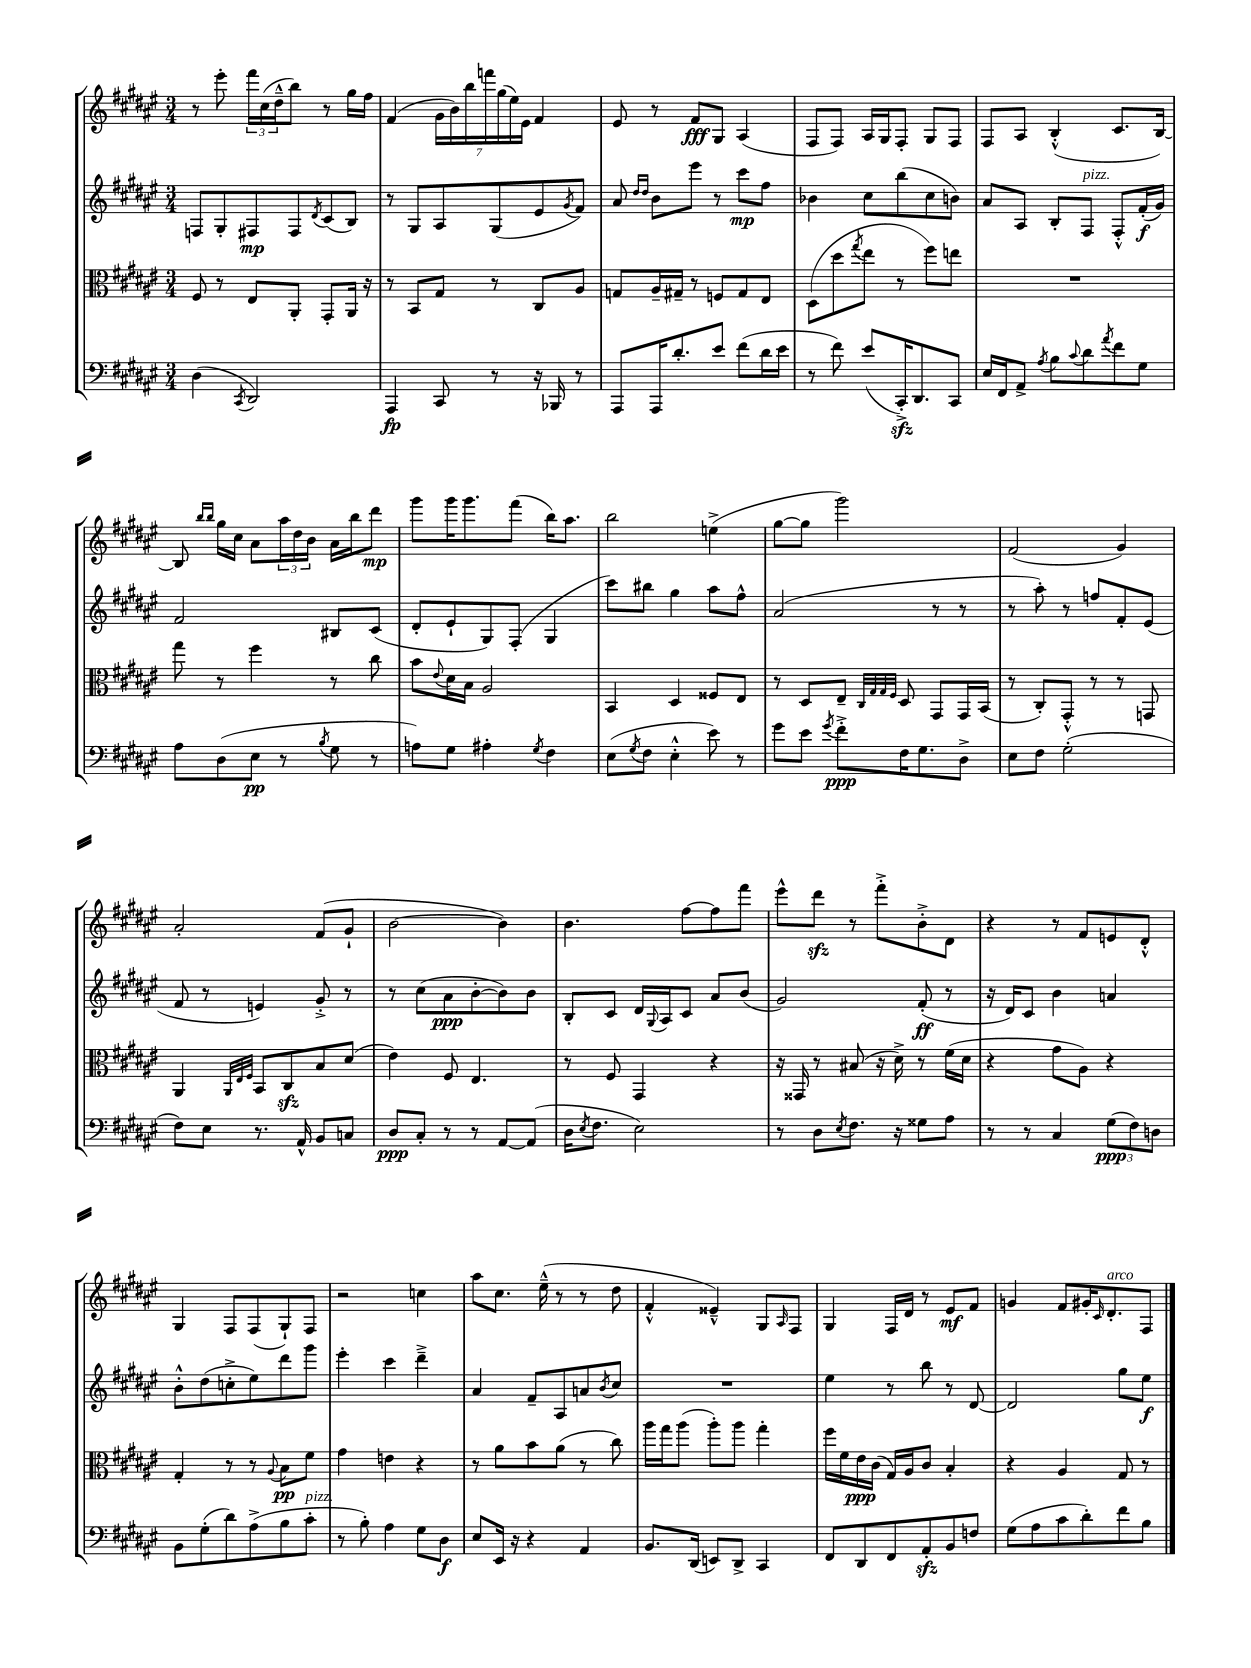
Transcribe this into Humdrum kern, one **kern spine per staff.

**kern	**kern	**kern	**kern
*staff4	*staff3	*staff2	*staff1
*clefF4	*clefC3	*clefG2	*clefG2
*k[f#c#g#d#a#e#]	*k[f#c#g#d#a#e#]	*k[f#c#g#d#a#e#]	*k[f#c#g#d#a#e#]
*M3/4	*M3/4	*M3/4	*M3/4
(4D#\	8F#/	8F/L	8r
.	8r	8G#'/	8eee#'\
8qCC#/	.	.	.
2DD#/)	8E#/L	8F#/	24fff#\LL
.	.	.	(24cc#\
.	.	.	24dd#~^^\J
.	8AA#'/J	8F#/	8bb\J)
.	.	8qd#/	.
.	8GG#'/L	(8c#/	8r
.	16AA#/Jk	8B/J)	16gg#\LL
.	16r	.	16ff#\JJ
=	=	=	=
4AAA#/	8r	8r	(4f#/
.	8BB/L	8G#/L	.
8CC#/	8G#/J	8A#/	28g#\LL
.	.	.	28b\)
.	.	.	28bb\
.	.	.	28fff\
8r	8r	(8G#/	.
.	.	.	(28gg#\
.	.	.	28ee#\)
.	.	.	28e#\JJ
16r	8C#/L	8e#/	4f#/
16BBB-/	.	.	.
.	.	8qg#/	.
8r	8A#/J	8f#/J)	.
=	=	=	=
8AAA#/L	8G/L	8a#/	8e#/
.	.	16qqdd#/LL	.
.	.	16qqdd#/JJ	.
16AAA#/K	16A#~/L	8b\L	8r
8.d#'/	16G#~/JJ	.	.
.	8r	8eee#\J	8f#/L
8e#/J	8F/L	8r	8G#/J
(8f#\L	8G#/	8ccc#\L	(4A#/
16d#\L	8E#/J	8ff#\J	.
16e#\JJ	.	.	.
=	=	=	=
8r	(8D#\L	4b-\	8F#/L
8f#\)	8dd#\	.	8F#/J)
.	8qgg#/	.	.
(8e#/L	8ee#\J	8cc#\L	16A#/LL
.	.	.	16G#/J
16CC#'^/K)	8r	(8bb\	8F#'/J
8.DD#/	.	.	.
.	8ff#\L)	8cc#\	8G#/L
8CC#/J	8ee\J	8b\J)	8F#/J
=	=	=	=
16E#/LL	2.r	8a#/L	8F#/L
16FF#/J	.	.	.
8AA#^/J	.	8A#/J	8A#/J
8qA#/	.	.	.
8B\L	.	8B'/L	(4B'^^/
8qqc#/	.	.	.
8d#\	.	8F#/J	.
8qa#/	.	.	.
8f#\	.	8F#'^^/L	8.c#/L
8G#\J	.	(16f#'/L	.
.	.	16g#/JJ)	[16B/Jk)
=	=	=	=
8A#\L	8gg#\	2f#/	8B/]
.	.	.	16qqbb/LL
.	.	.	16qqbb/JJ
(8D#\	8r	.	16gg#\LL
.	.	.	16cc#\JJ
8E#\J	4ff#\	.	8a#\L
8r	.	.	24aa#\L
.	.	.	24dd#\
.	.	.	24b\JJ
8qB/	.	.	.
8G#\	8r	8B#/L	16a#\LL
.	.	.	16bb\J
8r	8cc#\	(8c#/J	8ddd#\J
=	=	=	=
8A\L)	8b\L	8d#'/L	8ggg#\L
.	8qqe#/	.	.
8G#\J	16d#\L	8e#`/	16ggg#\K
.	16B\JJ	.	8.ggg#\
4A#'\	2A#/	8G#/)	.
.	.	(8F#'/J	(8fff#\J
8qG#/	.	.	.
4F#\	.	4G#/	16bb\LK)
.	.	.	8.aa#\J
=	=	=	=
(8E#\L	4BB/	8ccc#\L)	2bb\
8qG#/	.	.	.
8F#\J	.	8bb#\J	.
4E#'^^\	4D#/	4gg#\	.
8e#\)	8F##/L	8aa#\L	(4ee^\
8r	8E#/J	8ff#^^\J	.
=	=	=	=
8g#\L	8r	(2a#/	[8gg#\L
8e#\J	8D#/L	.	8gg#\]J
8qg#/	.	.	.
8f#'^\L	8E#~/J	.	2ggg#\)
.	32qqC#/LLL	.	.
.	32qqG#/	.	.
.	32qqG#/	.	.
.	32qqF#/JJJ	.	.
16F#\K	8D#/	.	.
8.G#\	.	.	.
.	8GG#/L	8r	.
8D#^\J	16GG#/L	8r	.
.	(16BB/JJ	.	.
=	=	=	=
8E#\L	8r	8r	(2f#/
8F#\J	8C#'/L)	8aa#'\)	.
(2G#'\	8GG#'^^/J	8r	.
.	8r	8ff/L	.
.	8r	8f#'/	4g#/)
.	8GG/	(8e#/J	.
=	=	=	=
8F#\L)	4AA#/	8f#/	2a#'/
8E#\J	.	8r	.
.	32qqAA#/LLL	.	.
.	32qqE#/	.	.
.	32qqF#/JJJ	.	.
8.r	8BB/L	4e/)	.
.	8C#/	.	.
16AA#^^/	.	.	.
8BB/L	8B/	8g#'^/	(8f#/L
8C/J	(8d#/J	8r	8g#`/J
=	=	=	=
8D#/L	4e#\)	8r	[2b\
8C#'/J	.	(8cc#\L	.
8r	8F#/	8a#\	.
8r	4.E#/	[8b'\	.
[8AA#/L	.	8b\])	4b\])
(8AA#/]J	.	8b\J	.
=	=	=	=
16D#\LK	8r	8B'/L	4.b\
8qE#/	.	.	.
8.F#\J	.	.	.
.	8F#/	8c#/J	.
2E#\)	4GG#/	16d#/LL	.
.	.	8qqG#/	.
.	.	16A#/J	.
.	.	8c#/J	[8ff#\L
.	4r	8a#/L	8ff#\]
.	.	(8b/J	8fff#\J
=	=	=	=
8r	16r	2g#/)	8eee#^^\L
.	16GG##/	.	.
8D#\L	8r	.	8ddd#\J
8qE#/	.	.	.
8.F#\J	(8B#/	.	8r
.	16r	.	8fff#'^\L
16r	16d#^\)	.	.
8G##\L	8r	(8f#'/	8b'^\
8A#\J	(16f#\LL	8r	8d#\J
.	16d#\JJ	.	.
=	=	=	=
8r	4r	16r	4r
.	.	16d#/LK)	.
8r	.	8c#/J	.
4C#/	8g#\L	4b\	8r
.	8A#\J)	.	8f#/L
(12G#\L	4r	4a/	8e/
12F#\)	.	.	.
.	.	.	8d#'^^/J
12D\J	.	.	.
=	=	=	=
8BB\L	4G#'/	8b'^^\L	4G#/
(8G#'\	.	(8dd#\	.
8d#\)	8r	8cc'^\	8F#/L
(8A#^\	8r	8ee#\)	(8F#/
.	8qqA#/	.	.
8B\	8B\L	8ddd#\	8G#`/)
8c#'\J	8f#\J	8ggg#\J	8F#/J
=	=	=	=
8r	4g#\	4eee#'\	2r
8B'\)	.	.	.
4A#\	4e\	4ccc#\	.
8G#\L	4r	4ddd#~^\	4cc\
8D#\J	.	.	.
=	=	=	=
8E#/L	8r	4a#/	8aa#\L
16EE#/Jk	8a#\L	.	8.cc#\J
16r	.	.	.
4r	8b\	8f#~/L	.
.	.	.	(16ee#~^^\
.	(8a#\J	8A#/	8r
4AA#/	8r	8a/	8r
.	.	8qb/	.
.	8cc#\)	8cc#/J	8dd#\
=	=	=	=
8.BB/L	16aa#\LL	2.r	4f#'^^/
.	16gg#\J	.	.
.	(8aa#\J	.	.
(16DD#/Jk	.	.	.
8EE/L)	8aa#'\L)	.	4e##~^^/)
8DD#^/J	8aa#\J	.	.
4CC#/	4gg#'\	.	8G#/L
.	.	.	16qqA#/
.	.	.	8F#/J
=	=	=	=
8FF#/L	16ff#\LL	4ee#\	4G#/
.	16f#\	.	.
8DD#/	16e#\	.	.
.	(16c#\JJ	.	.
8FF#/	16G#/LL)	8r	16F#/LL
.	16A#/J	.	16d#/JJ
8AA#'/	8c#/J	8bb\	8r
8BB/	4B'/	8r	8e#/L
8F/J	.	[8d#/	8f#/J
=	=	=	=
(8G#\L	4r	2d#/]	4g/
8A#\	.	.	.
8c#\	4A#/	.	8f#/L
8d#'\)	.	.	16g#'/K
.	.	.	16qqc#/
.	.	.	8.d#'/
8f#\	8G#/	8gg#\L	.
8B\J	8r	8ee#\J	8F#/J
==	==	==	==
*-	*-	*-	*-
